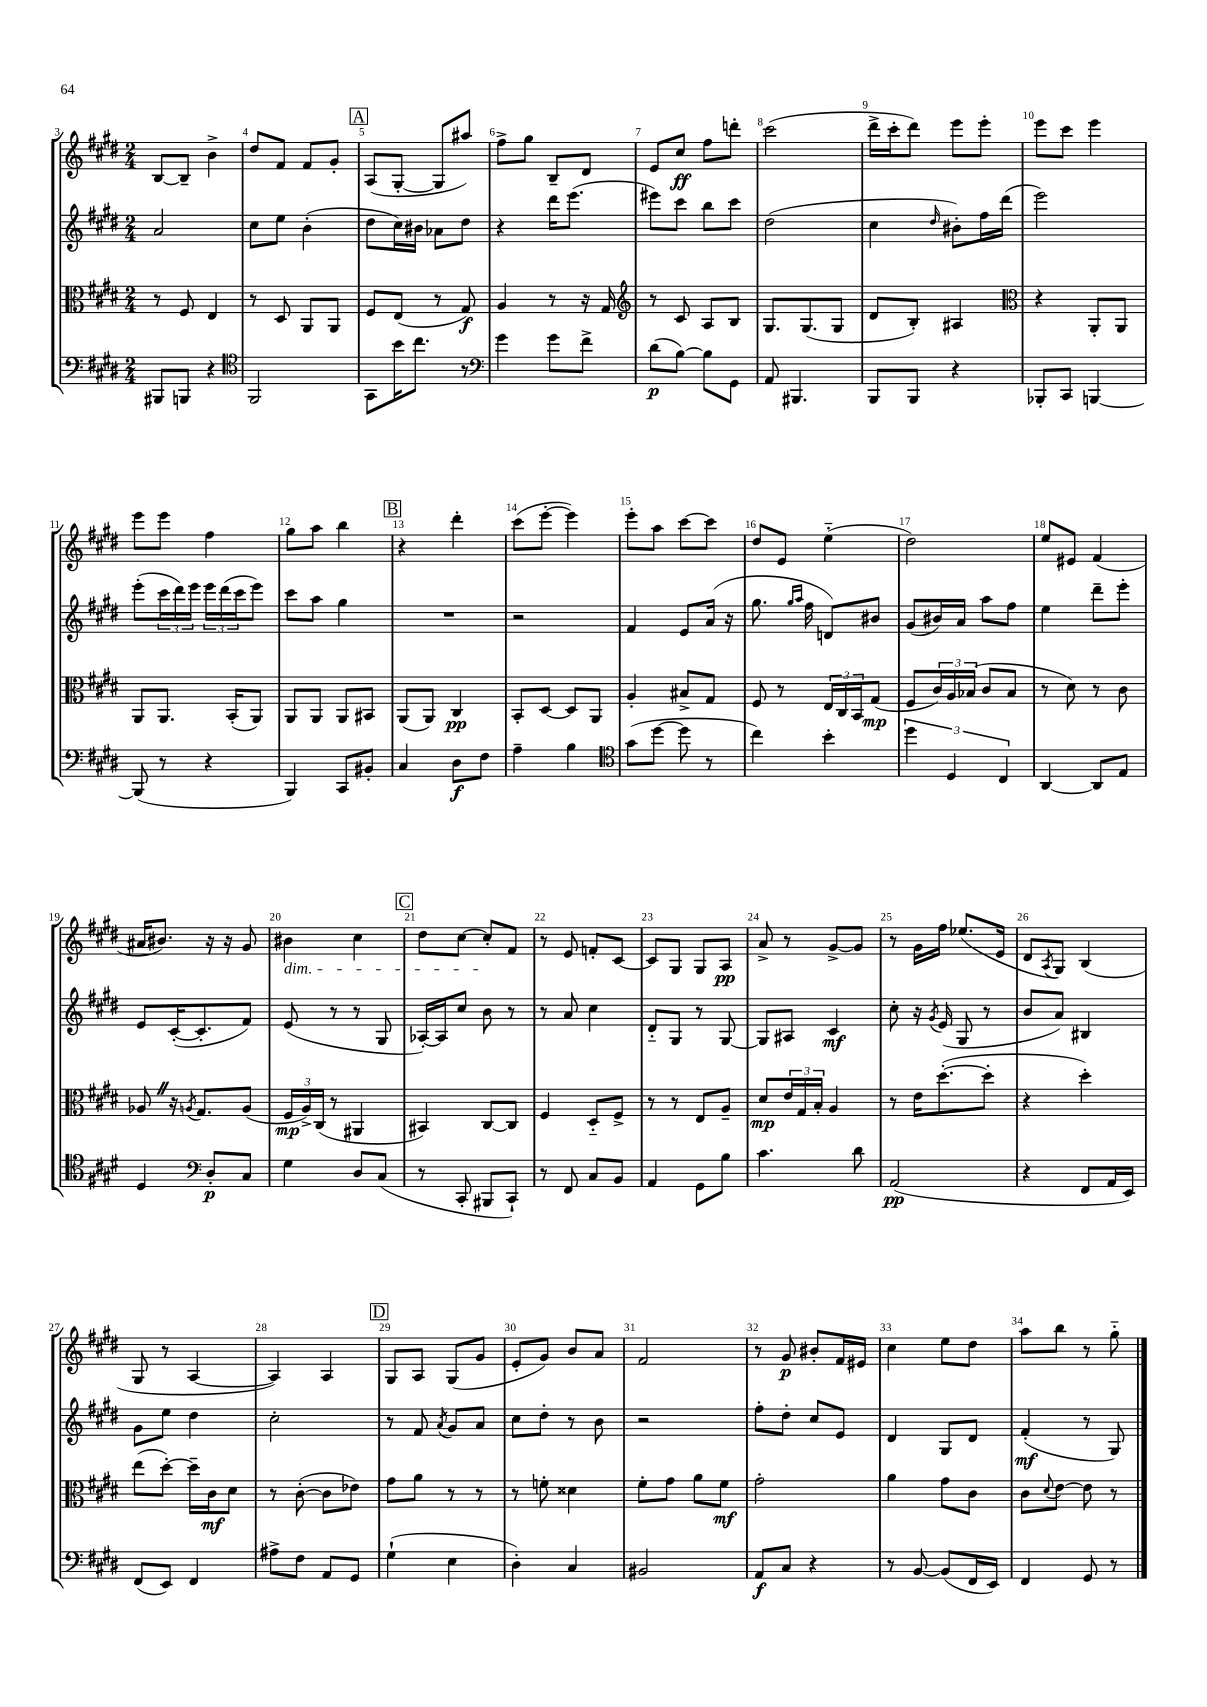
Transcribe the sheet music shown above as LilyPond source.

<<
\new StaffGroup <<
\new Staff = "s0" {
    \clef treble \key e \major \numericTimeSignature \time 2/4
    b8~ b8-- b'4-> |
    dis''8 fis'8 fis'8 gis'8-. |
    \mark \markup { \box "A" } a8( gis8~-. gis8 ais''8) |
    fis''8-> gis''8 b8-- dis'8 |
    e'8 cis''8\ff fis''8 d'''8-. |
    cis'''2( |
    dis'''16-> cis'''16-. dis'''8) e'''8 e'''8-. |
    e'''8 cis'''8 e'''4 |
    e'''8 e'''8 fis''4 |
    gis''8 a''8 b''4 |
    \mark \markup { \box "B" } r4 dis'''4-. |
    cis'''8( e'''8~-. e'''4) |
    e'''8-. a''8 cis'''8~ cis'''8 |
    dis''8 e'8 e''4-_( |
    dis''2) |
    e''8 eis'8 fis'4( |
    ais'16 bis'8.) r16 r16 gis'8 |
    bis'4\dim cis''4 |
    \mark \markup { \box "C" } dis''8 cis''8~ cis''8-.\! fis'8 |
    r8 e'8 f'8-. cis'8~ |
    cis'8 gis8 gis8 a8\pp |
    a'8-> r8 gis'8~-> gis'8 |
    r8 gis'16 fis''16 ees''8.( e'16 |
    dis'8 \acciaccatura { a8 } gis8) b4( |
    gis8 r8 a4~ |
    a4) a4 |
    \mark \markup { \box "D" } gis8 a8 gis8( gis'8 |
    e'8-. gis'8) b'8 a'8 |
    fis'2 |
    r8 gis'8\p bis'8-. fis'16 eis'16 |
    cis''4 e''8 dis''8 |
    a''8 b''8 r8 gis''8-_ \bar "|." |
}
\new Staff = "s1" {
    \clef treble \key e \major \numericTimeSignature \time 2/4
    a'2 |
    cis''8 e''8 b'4-.( |
    \mark \markup { \box "A" } dis''8 cis''16) bis'16 aes'8 dis''8 |
    r4 dis'''16 e'''8.( |
    eis'''8) cis'''8 b''8 cis'''8 |
    dis''2( |
    cis''4 \grace { dis''16 } bis'8-.) fis''16 dis'''16( |
    e'''2) |
    e'''8-.( \tuplet 3/2 { cis'''16 dis'''16) e'''16 } \tuplet 3/2 { e'''16 dis'''16( cis'''16 } e'''8) |
    cis'''8 a''8 gis''4 |
    \mark \markup { \box "B" } R2 |
    r2 |
    fis'4 e'8 a'16( r16 |
    gis''8. \grace { gis''16 a''16 } fis''16 d'8) bis'8 |
    gis'8( bis'16) a'16 a''8 fis''8 |
    e''4 dis'''8-- e'''8-. |
    e'8 cis'16~-.( cis'8.-. fis'8) |
    e'8( r8 r8 gis8 |
    \mark \markup { \box "C" } aes16~-.) aes16 cis''8 b'8 r8 |
    r8 a'8 cis''4 |
    dis'8-_ gis8 r8 gis8~ |
    gis8 ais8 cis'4\mf |
    cis''8-. r16 \acciaccatura { gis'8 } e'16( gis8 r8 |
    b'8 a'8) bis4 |
    gis'8 e''8 dis''4 |
    cis''2-. |
    \mark \markup { \box "D" } r8 fis'8 \acciaccatura { a'8 } gis'8 a'8 |
    cis''8 dis''8-. r8 b'8 |
    r2 |
    fis''8-. dis''8-. cis''8 e'8 |
    dis'4 gis8 dis'8 |
    fis'4-.\mf( r8 gis8) \bar "|." |
}
\new Staff = "s2" {
    \clef alto \key e \major \numericTimeSignature \time 2/4
    r8 fis8 e4 |
    r8 dis8 a,8 a,8 |
    \mark \markup { \box "A" } fis8 e8( r8 gis8\f) |
    a4 r8 r16 gis16 |
    \clef treble r8 cis'8 a8 b8 |
    gis8. gis8.( gis8 |
    dis'8 b8-.) ais4 |
    \clef alto r4 a,8-. a,8 |
    a,8 a,8. b,16-.( a,8) |
    a,8 a,8 a,8 bis,8 |
    \mark \markup { \box "B" } a,8( a,8) cis4\pp |
    b,8-. dis8~ dis8 a,8 |
    a4-. bis8-> gis8 |
    fis8 r8 \tuplet 3/2 { e16 cis16 b,16 } gis8\mp( |
    fis8 \tuplet 3/2 { cis'16) a16 bes16( } cis'8 bes8 |
    r8 dis'8) r8 cis'8 |
    aes8 \once \override BreathingSign.text = \markup { \musicglyph "scripts.caesura.straight" } \breathe r16 \acciaccatura { a8 } gis8. a8( |
    \tuplet 3/2 { fis16\mp a16->) cis16( } r8 ais,4 |
    \mark \markup { \box "C" } bis,4) cis8~ cis8 |
    fis4 dis8-_ fis8-> |
    r8 r8 e8 a8-- |
    dis'8\mp \tuplet 3/2 { e'16 gis16 b16-. } a4 |
    r8 e'16 dis''8.~-.( dis''8-. |
    r4 dis''4-.) |
    e''8( dis''8~-.) dis''16-- cis'16\mf dis'8 |
    r8 cis'8~-.( cis'8 ees'8) |
    \mark \markup { \box "D" } gis'8 a'8 r8 r8 |
    r8 f'8-. disis'4 |
    fis'8-. gis'8 a'8 fis'8\mf |
    gis'2-. |
    a'4 gis'8 cis'8 |
    cis'8 \appoggiatura { dis'8 } e'8~ e'8 r8 \bar "|." |
}
\new Staff = "s3" {
    \clef bass \key e \major \numericTimeSignature \time 2/4
    bis,,8 b,,8 r4 |
    \clef tenor fis,2 |
    \mark \markup { \box "A" } gis,8 b'16 cis''8. r8 |
    \clef bass gis'4 gis'8 fis'8-> |
    dis'8\p( b8~) b8 gis,8 |
    a,8 bis,,4. |
    b,,8 b,,8 r4 |
    bes,,8-. cis,8 b,,4~ |
    b,,8( r8 r4 |
    b,,4) cis,8 bis,8-. |
    \mark \markup { \box "B" } cis4 dis8\f fis8 |
    a4-- b4 |
    \clef tenor gis'8( dis''8~ dis''8 r8 |
    cis''4) b'4-. |
    \tuplet 3/2 { dis''4 dis4 cis4 } |
    a,4~ a,8 e8 |
    dis4 \clef bass dis8-.\p cis8 |
    gis4 dis8 cis8( |
    \mark \markup { \box "C" } r8 cis,8-. bis,,8 cis,8-!) |
    r8 fis,8 cis8 b,8 |
    a,4 gis,8 b8 |
    cis'4. dis'8 |
    a,2\pp( |
    r4 fis,8 a,16 e,16) |
    fis,8( e,8) fis,4 |
    ais8-> fis8 a,8 gis,8 |
    \mark \markup { \box "D" } gis4-!( e4 |
    dis4-.) cis4 |
    bis,2 |
    a,8\f cis8 r4 |
    r8 b,8~ b,8( fis,16 e,16) |
    fis,4 gis,8 r8 \bar "|." |
}
>>
>>
\layout { \context { \Score currentBarNumber = #3 \override BarNumber.break-visibility = ##(#f #t #t) barNumberVisibility = #all-bar-numbers-visible } }
